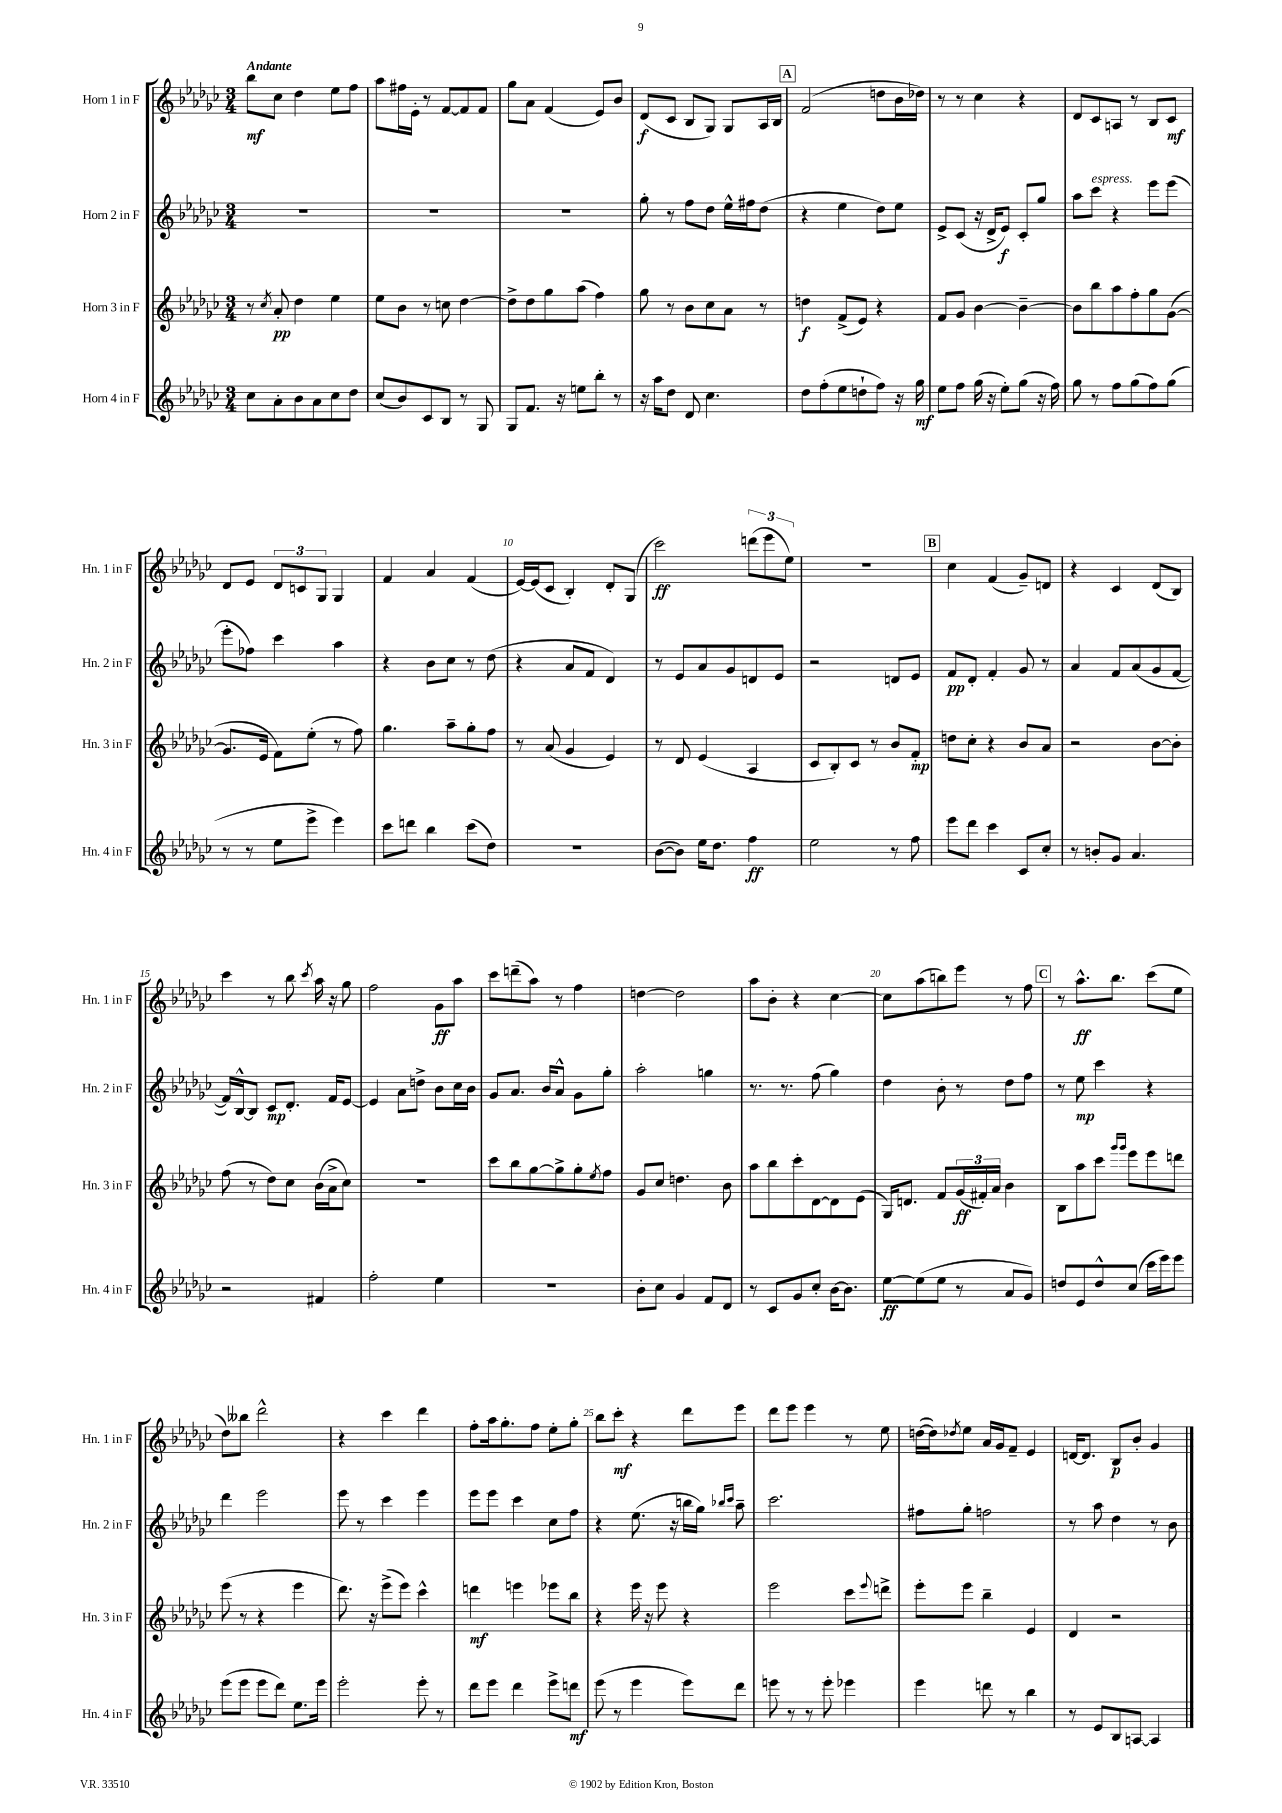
<<
\new StaffGroup <<
\new Staff = "s0" \with { instrumentName = "Horn 1 in F" shortInstrumentName = "Hn. 1 in F" } {
    \clef treble \key ges \major \numericTimeSignature \time 3/4 \tempo "Andante"
    bes''8\mf ces''8 des''4 ees''8 f''8 |
    aes''8 fis''16 ees'16-. r8 f'8~ f'8 f'8 |
    ges''8 aes'8 f'4( ees'8) bes'8 |
    des'8\f( ces'8 bes8 ges8) ges8 aes16 bes16 |
    \mark \markup { \box "A" } f'2( d''8 bes'16 des''16) |
    r8 r8 ces''4 r4 |
    des'8 ces'8 a8 r8 bes8 ces'8\mf |
    des'8 ees'8 \tuplet 3/2 { des'8 c'8 ges8 } ges4 |
    f'4 aes'4 f'4( |
    ees'16~) ees'16( ces'8 bes4-.) des'8-. ges8( |
    ces'''2\ff) \tuplet 3/2 { d'''8( ees'''8 ees''8) } |
    R2. |
    \mark \markup { \box "B" } ces''4 f'4( ges'8--) d'8 |
    r4 ces'4 des'8( bes8) |
    ces'''4 r8 bes''8 \acciaccatura { ces'''8 } aes''16 r16 ges''8 |
    f''2 ges'8\ff aes''8 |
    ces'''8 d'''8--( aes''8) r8 f''4 |
    d''4~ d''2 |
    aes''8 bes'8-. r4 ces''4~ |
    ces''8 aes''8( b''8) ees'''8 r8 f''8 |
    \mark \markup { \box "C" } r8 aes''8.-^\ff bes''8. ces'''8( ees''8 |
    des''8) beses''8 des'''2-^ |
    r4 ces'''4 des'''4 |
    f''8-. aes''16 ges''8.-. f''8 ees''8-. ges''8-. |
    bes''8 ces'''8-.\mf r4 des'''8 ees'''8 |
    des'''8 ees'''8 ees'''4 r8 ees''8 |
    d''16~( d''16) \acciaccatura { des''8 } ees''8 aes'16 ges'16 f'8-- ees'4 |
    d'16~ d'8. bes8\p bes'8-. ges'4 \bar "|." |
}
\new Staff = "s1" \with { instrumentName = "Horn 2 in F" shortInstrumentName = "Hn. 2 in F" } {
    \clef treble \key ges \major \numericTimeSignature \time 3/4
    R2. |
    R2. |
    R2. |
    ges''8-. r8 f''8 des''8 ees''16-^ fis''16 des''8( |
    \mark \markup { \box "A" } r4 ees''4 des''8) ees''8 |
    ees'8-> ces'8( r16 des'16-> ees'8\f) ces'8-. ges''8 |
    aes''8 ces'''8^\markup { \italic "espress." } r4 ees'''8 ees'''8( |
    ees'''8-. fes''8) ces'''4 aes''4 |
    r4 bes'8 ces''8 r8 des''8( |
    r4 aes'8 f'8 des'4) |
    r8 ees'8 aes'8 ges'8 d'8 ees'8 |
    r2 d'8 ees'8 |
    \mark \markup { \box "B" } f'8\pp des'8-. f'4-. ges'8 r8 |
    aes'4 f'8 aes'8( ges'8 f'8~ |
    f'16) bes16~-^ bes8 ces'8\mp des'8.-. f'16 ees'8~ |
    ees'4 aes'8 d''8-> bes'8 ces''16 bes'16 |
    ges'8 aes'8. bes'16 aes'8-^ ges'8 ges''8-. |
    aes''2-. g''4 |
    r8. r8. f''8( ges''4) |
    des''4 bes'8-. r8 des''8 f''8 |
    \mark \markup { \box "C" } r8 ees''8\mp ces'''4 r4 |
    des'''4 ees'''2 |
    ees'''8 r8 ces'''4 ees'''4 |
    ees'''8 ees'''8 ces'''4 ces''8 f''8 |
    r4 ees''8.( r16 b''16 ges''16) \grace { bes''16 ces'''16 } aes''8-- |
    ces'''2. |
    fis''8 ges''8-. f''2 |
    r8 aes''8 des''4 r8 bes'8 \bar "|." |
}
\new Staff = "s2" \with { instrumentName = "Horn 3 in F" shortInstrumentName = "Hn. 3 in F" } {
    \clef treble \key ges \major \numericTimeSignature \time 3/4
    r8 \acciaccatura { ces''8 } aes'8-.\pp des''4 ees''4 |
    ees''8 bes'8 r8 c''8 des''4~ |
    des''8-> des''8 ges''8 aes''8( f''4) |
    ges''8 r8 bes'8 ces''8 aes'8 r8 |
    \mark \markup { \box "A" } d''4\f f'8->( ees'8) r4 |
    f'8 ges'8 bes'4~ bes'4~-- |
    bes'8 bes''8 aes''8 f''8-. ges''8 ges'8~( |
    ges'8. ees'16 f'8) ees''8-.( r8 f''8) |
    ges''4. aes''8-- ges''8-. f''8 |
    r8 aes'8( ges'4 ees'4) |
    r8 des'8 ees'4( aes4 |
    ces'8 bes8-.) ces'8 r8 bes'8 f'8-.\mp |
    \mark \markup { \box "B" } d''8 ces''8-. r4 bes'8 aes'8 |
    r2 bes'8~ bes'8-. |
    f''8( r8 des''8) ces''8 bes'16( aes'16-> ces''8) |
    R2. |
    ces'''8 bes''8 ges''8~ ges''8-> ges''8-. \acciaccatura { ees''8 } f''8 |
    ges'8 ces''8 d''4. bes'8 |
    aes''8 bes''8 ces'''8-. des'8~ des'8 ees'8( |
    ges16) d'8. f'8 \tuplet 3/2 { ges'16\ff( fis'16-.) aes'16 } bes'4 |
    \mark \markup { \box "C" } bes8 aes''8 ces'''8 \grace { ges'''16 ges'''16 } ees'''8 ees'''8 d'''8 |
    ees'''8( r8 r4 ees'''4 |
    des'''8.) r16 ees'''8->( ees'''8) ces'''4-^ |
    d'''4\mf e'''4 ees'''8 bes''8 |
    r4 ees'''16 r16 ees'''8 r4 |
    ees'''2 ces'''8 \appoggiatura { ees'''8 } d'''8-> |
    ees'''8-. ees'''8 bes''4-- ees'4 |
    des'4 r2 \bar "|." |
}
\new Staff = "s3" \with { instrumentName = "Horn 4 in F" shortInstrumentName = "Hn. 4 in F" } {
    \clef treble \key ges \major \numericTimeSignature \time 3/4
    ces''8 aes'8-. bes'8 aes'8 ces''8 des''8 |
    ces''8( bes'8) ces'8 bes8 r8 ges8 |
    ges8 f'8. r16 e''8 bes''8-. r8 |
    r16 aes''16 des''8 des'8 ces''4. |
    \mark \markup { \box "A" } des''8 f''8-.( ees''8 d''8-! f''8) r16 ges''16\mf |
    ees''8 f''8 ges''16( r16 ees''8-.) ges''8( r16 f''16) |
    ges''8 r8 f''8 ges''8( f''8) ges''8( |
    r8 r8 ees''8 ees'''8-> ees'''4) |
    ces'''8 d'''8 bes''4 ces'''8( des''8) |
    R2. |
    bes'8~( bes'8) ees''16 des''8. f''4\ff |
    ees''2 r8 f''8 |
    \mark \markup { \box "B" } ees'''8 des'''8 ces'''4 ces'8 ces''8-. |
    r8 b'8-. ges'8 aes'4. |
    r2 fis'4 |
    f''2-. ees''4 |
    R2. |
    bes'8-. ces''8 ges'4 f'8 des'8 |
    r8 ces'8 ges'8 ces''8-. bes'16~ bes'8. |
    ees''8~\ff ees''8( ees''8 r8 aes'8 ges'8) |
    \mark \markup { \box "C" } d''8 ees'8 d''8-^ ces''8( ces'''16 ees'''16) ees'''8 |
    ees'''8( ees'''8 ees'''8 des'''8) ees''8. ees'''16 |
    ees'''2-. ees'''8-. r8 |
    des'''8 ees'''8 des'''4 ees'''8-> d'''8\mf |
    ees'''8( r8 ees'''4 ees'''8) des'''8 |
    e'''8 r8 r8 e'''8-. ees'''4 |
    ees'''4 d'''8 r8 bes''4 |
    r8 ees'8 bes8 a8~ a4 \bar "|." |
}
>>
>>
\layout { \context { \Score \override BarNumber.break-visibility = ##(#f #t #t) barNumberVisibility = #(every-nth-bar-number-visible 5) } }
